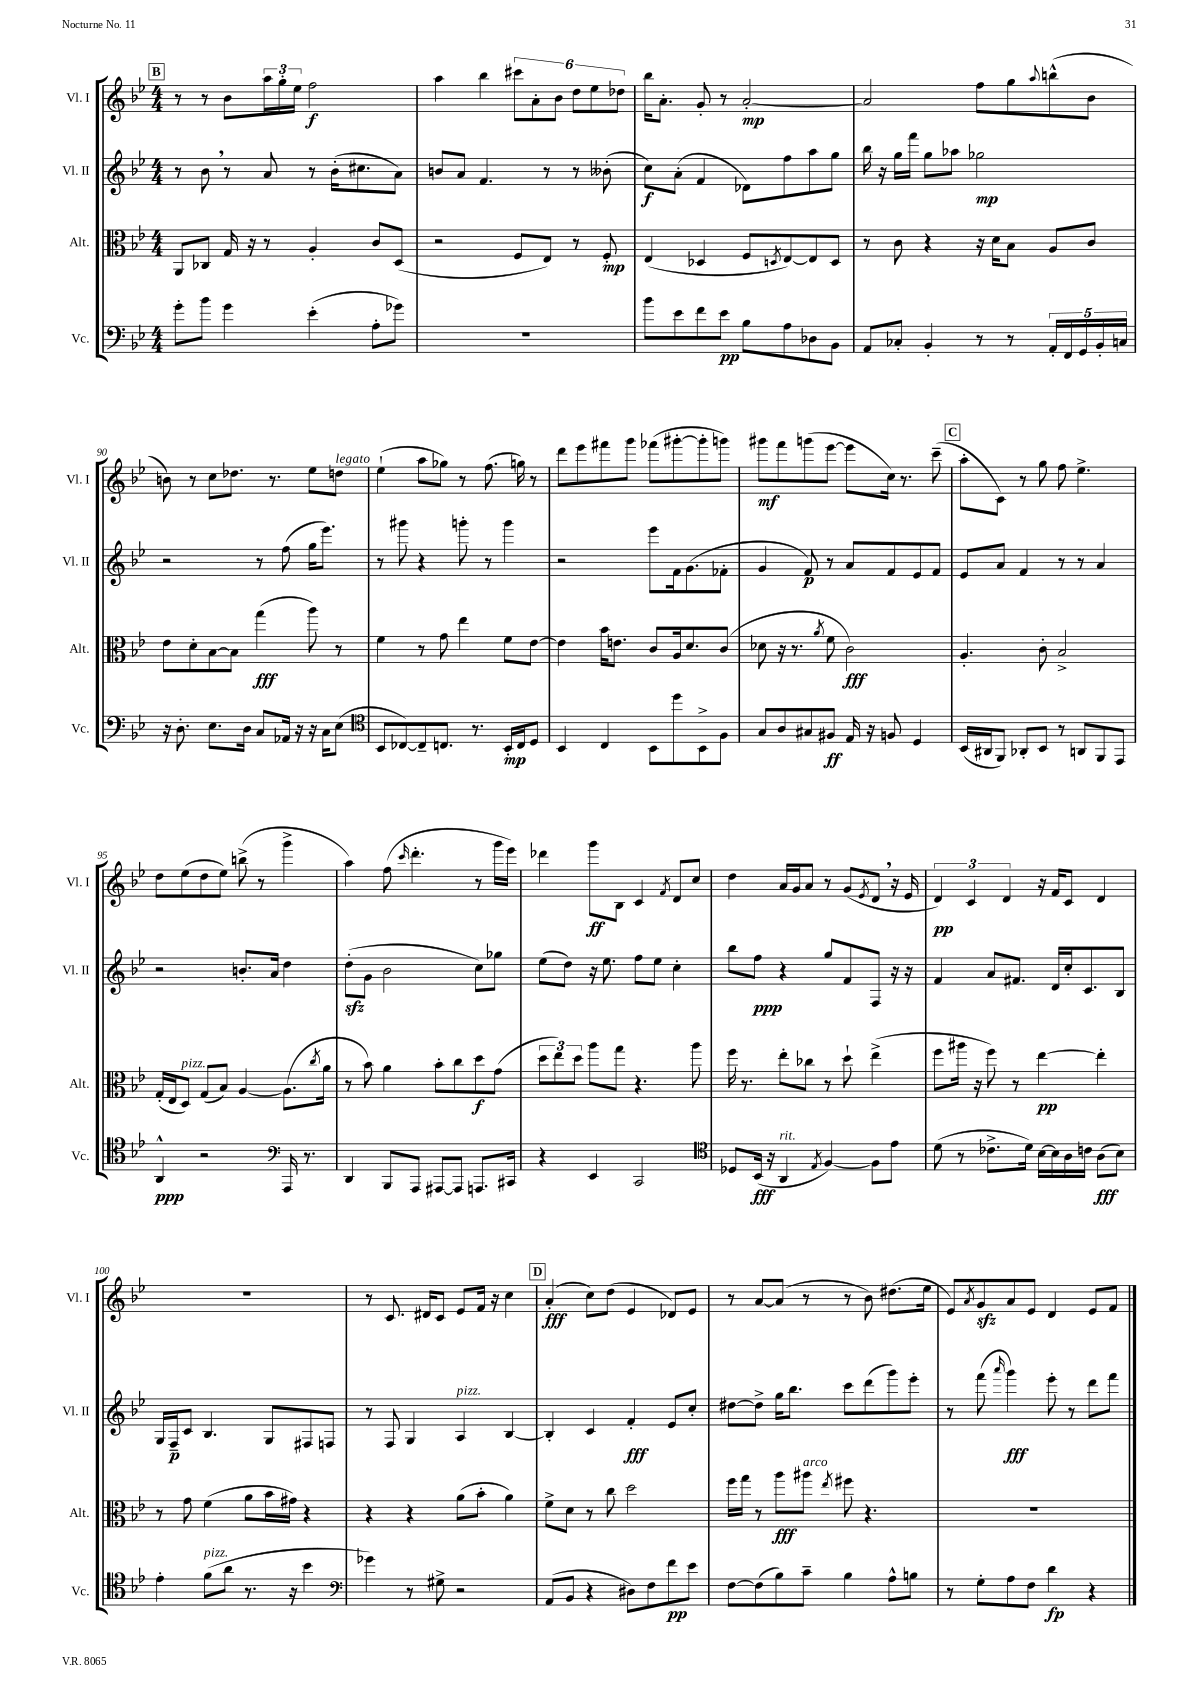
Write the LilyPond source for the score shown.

<<
\new StaffGroup <<
\new Staff = "s0" \with { instrumentName = "Vl. I" shortInstrumentName = "Vl. I" } {
    \clef treble \key bes \major \numericTimeSignature \time 4/4
    \mark \markup { \box "B" } r8 r8 bes'8 \tuplet 3/2 { a''16 g''16-. ees''16 } f''2\f |
    a''4 bes''4 \tuplet 6/4 { cis'''8 a'8-. bes'8 d''8 ees''8 des''8 } |
    bes''16 a'8.-. g'8-. r8 a'2~-.\mp |
    a'2 f''8 g''8 \appoggiatura { a''8 } b''8-^( bes'8 |
    b'8) r8 c''8 des''8. r8. ees''8 d''8^\markup { \italic "legato" } |
    ees''4-!( a''8 ges''8) r8 f''8.( g''16) r8 |
    d'''8 ees'''8 fis'''8 g'''8 fes'''8( gis'''8~-. gis'''8-. g'''8) |
    gis'''8\mf f'''8 g'''8( ees'''8~ ees'''8 c''16) r8. c'''8--( |
    \mark \markup { \box "C" } a''8-. c'8) r8 g''8 f''8 ees''4.-> |
    d''8 ees''8( d''8 ees''8) b''8->( r8 g'''4-> |
    a''4) f''8( \grace { c'''16 } d'''4.-. r8 g'''16 ees'''16) |
    des'''4 g'''8\ff bes8 c'4 \acciaccatura { f'8 } d'8 c''8 |
    d''4 a'16 g'16 a'8 r8 g'8( \acciaccatura { ees'8 } d'8 \breathe r16 ees'16 |
    \tuplet 3/2 { d'4\pp) c'4 d'4 } r16 f'16 c'8 d'4 |
    R1 |
    r8 c'8. dis'16 c'8 ees'8 f'16 r16 c''4 |
    \mark \markup { \box "D" } a'4-.\fff( c''8) d''8( ees'4 des'8) ees'8 |
    r8 a'8~ a'8( r8 r8 bes'8) dis''8.( ees''16 |
    ees'8) \acciaccatura { a'8 } g'8\sfz a'8 ees'8 d'4 ees'8 f'8 \bar "|." |
}
\new Staff = "s1" \with { instrumentName = "Vl. II" shortInstrumentName = "Vl. II" } {
    \clef treble \key bes \major \numericTimeSignature \time 4/4
    \mark \markup { \box "B" } r8 bes'8 \breathe r8 a'8 r8 bes'16-.( cis''8. a'8) |
    b'8 a'8 f'4. r8 r8 beses'8-.( |
    c''8\f) a'8-.( f'4 des'8) f''8 a''8 g''8 |
    bes''16 r16 g''16 f'''16 g''8 aes''8 ges''2\mp |
    r2 r8 f''8( g''16 ees'''8.) |
    r8 gis'''8 r4 g'''8-. r8 g'''4 |
    r2 ees'''8 f'16 g'8.( fes'8-. |
    g'4 f'8\p) r8 a'8 f'8 ees'8 f'8 |
    \mark \markup { \box "C" } ees'8 a'8 f'4 r8 r8 a'4 |
    r2 b'8.-. a'16 d''4 |
    d''8-.\sfz( g'8 bes'2 c''8) ges''8 |
    ees''8( d''8) r16 ees''8. f''8 ees''8 c''4-. |
    bes''8 f''8\ppp r4 g''8 f'8 f8 r16 r16 |
    f'4 a'8 fis'8. d'16 c''16-. c'8. bes8 |
    g16 f16--\p c'8 bes4. g8 fis8 f8 |
    r8 f8 g4 a4^\markup { \italic "pizz." } bes4~ |
    \mark \markup { \box "D" } bes4-. c'4 f'4-.\fff ees'8 c''8-. |
    dis''8~ dis''8-> g''16 bes''8. c'''8 d'''8( g'''8) ees'''8-. |
    r8 f'''8( \grace { a'''16 } g'''4\fff) ees'''8-. r8 d'''8 f'''8 \bar "|." |
}
\new Staff = "s2" \with { instrumentName = "Alt." shortInstrumentName = "Alt." } {
    \clef alto \key bes \major \numericTimeSignature \time 4/4
    \mark \markup { \box "B" } a,8 ces8 g16 r16 r8 a4-. c'8 d8( |
    r2 f8 ees8) r8 f8-.\mp |
    ees4( des4 f8 \acciaccatura { d8 } ees8~) ees8 d8 |
    r8 c'8 r4 r16 d'16 bes8 a8 c'8 |
    ees'8 d'8-. bes8~ bes8 g''4\fff( a''8) r8 |
    f'4 r8 g'8 ees''4 f'8 ees'8~ |
    ees'4 bes'16 e'8. c'8 a16 d'8. c'8( |
    des'8 r16 r8. \acciaccatura { a'8 } f'8 c'2\fff) |
    \mark \markup { \box "C" } a4.-. c'8-. bes2-> |
    g16-.( ees16 d8^\markup { \italic "pizz." }) g8( bes8) a4~ a8.( \acciaccatura { c''8 } a'16 |
    r8 bes'8) a'4 bes'8-. c''8 d''8\f g'8( |
    \tuplet 3/2 { d''8 ees''8) d''8 } a''8 g''8 r4. a''8 |
    f''16 r8. ees''8-. ces''8 r8 d''8-! ees''4->( |
    f''8 ais''16 r16 f''8) r8 ees''4~\pp ees''4-. |
    r8 g'8 f'4( a'8 bes'16 gis'16) r4 |
    r4 r4 a'8( bes'8-. a'4) |
    \mark \markup { \box "D" } f'8-> d'8 r8 c''8 d''2 |
    f''16 g''16 r8 a''8\fff ais''8^\markup { \italic "arco" } \acciaccatura { ees''8 } fis''8 r4. |
    R1 \bar "|." |
}
\new Staff = "s3" \with { instrumentName = "Vc." shortInstrumentName = "Vc." } {
    \clef bass \key bes \major \numericTimeSignature \time 4/4
    \mark \markup { \box "B" } g'8-. bes'8 g'4 ees'4-.( a8-. ges'8) |
    R1 |
    bes'8 ees'8 f'8 ees'8\pp bes8 a8 des8 bes,8 |
    a,8 ces8-. bes,4-. r8 r8 \tuplet 5/4 { a,16-. f,16 g,16 bes,16-. c16 } |
    r16 d8.-. ees8. d16 c8 aes,16 r16 r16 c16 ees8( |
    \clef tenor bes,8 ces8~) ces8-- c8. r8. bes,16-.\mp c16 d8 |
    bes,4 c4 bes,8 d''8 bes,8-> f8 |
    g8 a8 gis8 fis8\ff ees16 r16 f8 d4 |
    \mark \markup { \box "C" } bes,16( ais,16 f,8) aes,8-. bes,8 r8 a,8 f,8 ees,8 |
    a,4-^\ppp r2 \clef bass a,,16 r8. |
    d,4 bes,,8 a,,8 ais,,8~ ais,,8 a,,8. cis,16 |
    r4 ees,4 c,2 |
    \clef tenor des8 bes,16\fff( r16 a,4^\markup { \italic "rit." } \acciaccatura { ees8 } f4~) f8 ees'8 |
    d'8( r8 ces'8.-> d'16) bes16~ bes16 a16 c'16 a8\fff( bes8) |
    ees'4-. f'8^\markup { \italic "pizz." }( a'8 r8. r16 bes'4 |
    \clef bass ges'4) r8 gis8-> r2 |
    \mark \markup { \box "D" } a,8( bes,8 r4 dis8) f8 f'8\pp ees'8 |
    f8~ f8( bes8) c'8-- bes4 a8-^ b8 |
    r8 g8-. a8 f8 d'4\fp r4 \bar "|." |
}
>>
>>
\layout { \context { \Score currentBarNumber = #86 } }
